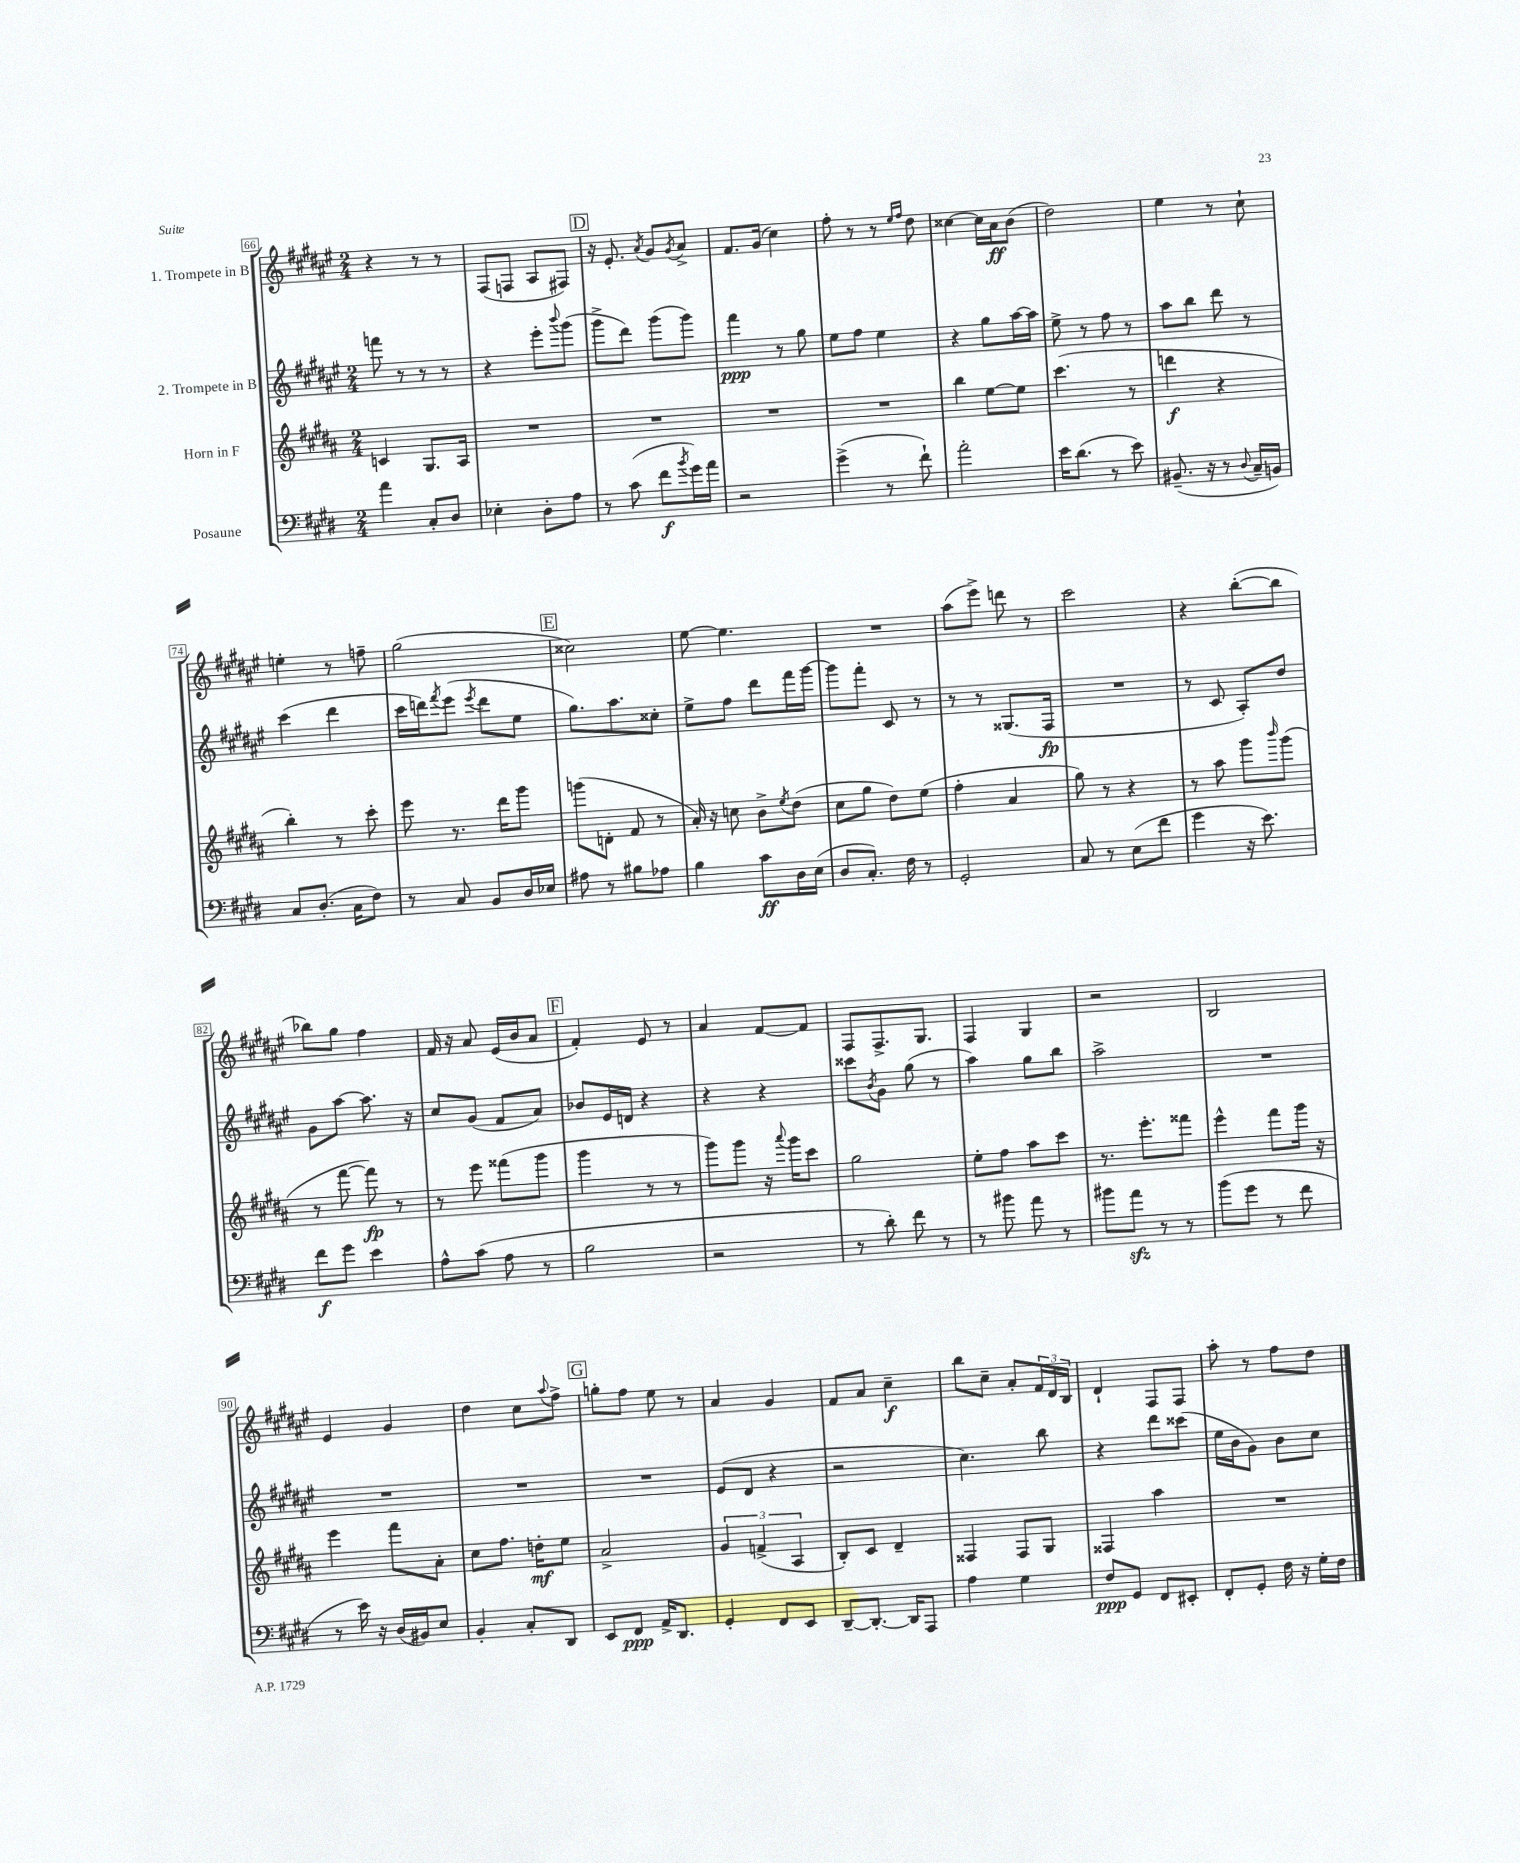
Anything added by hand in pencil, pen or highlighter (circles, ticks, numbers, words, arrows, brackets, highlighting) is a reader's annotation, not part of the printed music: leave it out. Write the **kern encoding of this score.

**kern	**kern	**kern	**kern
*staff4	*staff3	*staff2	*staff1
*clefF4	*clefG2	*clefG2	*clefG2
*k[f#c#g#d#]	*k[f#c#g#d#a#]	*k[f#c#g#d#a#e#]	*k[f#c#g#d#a#e#]
*M2/4	*M2/4	*M2/4	*M2/4
4a	4c	8fff	4r
.	.	8r	.
8C#'	8.G#	8r	8r
8D#	.	8r	8r
.	16A#	.	.
=	=	=	=
4E-'	2r	4r	(8F#
.	.	.	8F
8D#'	.	8eee#'	8A#
.	.	8qqbbb	.
8A	.	(8ggg#	8F#)
=	=	=	=
8r	2r	8ggg#^	16r
.	.	.	8.e#'
(8c#	.	8ddd#)	.
.	.	.	8qa#
8f#	.	(8ggg#	8g#
8qb	.	.	8qg#
16g#)	.	8ggg#)	8a#^
16a	.	.	.
=	=	=	=
2r	2r	4fff#	8.f#
.	.	.	(16g#
.	.	8r	4cc#)
.	.	8gg#	.
=	=	=	=
(4g#^	2r	8ee#	8ff#'
.	.	8ff#	8r
8r	.	4ee#	8r
.	.	.	16qqee#
.	.	.	16qqff#
8f#`)	.	.	8dd#
=	=	=	=
2a'	4bb	4r	[4cc##
.	[8ee	8gg#	16cc##]
.	.	.	16a#
.	8ee]	[16aa#	(8b
.	.	16aa#]	.
=	=	=	=
16e	(4.ccc#	8ee#^	2dd#)
(8.d#	.	.	.
.	.	8r	.
8r	.	8ff#	.
8e)	8r	8r	.
=	=	=	=
(8.BB#~	4ddd	8aa#	4ee#
.	.	8bb	.
16r	.	.	.
8r	4r	8ddd#	8r
8qqD#	.	.	.
16C#~	.	8r	8cc#`
16BB)	.	.	.
=	=	=	=
8C#	4bb')	(4ccc#	4ee'
(8.D#'	.	.	.
.	8r	4ddd#	8r
16C#	.	.	.
8F#)	8ccc#'	.	8ff~
=	=	=	=
8r	8eee	16ccc#	(2gg#
.	.	16ddd)	.
.	.	8qfff#	.
8C#	8.r	(8eee#	.
.	.	8qeee#	.
8BB	.	8ddd	.
.	16ddd#	.	.
16D#	8ggg#	8ee#	.
16E-	.	.	.
=	=	=	=
8A#	(8ggg	8.gg#)	2cc##)
8r	8d'	.	.
.	.	8.aa#	.
8B#	8f#	.	.
8A-	8r	8cc##'	.
=	=	=	=
4B	16a#')	8ee#^	[8ee#
.	16r	.	.
.	8cc	8ff#	4.ee#]
8c#	8b^	8ddd#	.
.	8qee	.	.
16D#	(8dd#	16fff#	.
(16E	.	[16ggg#	.
=	=	=	=
8D#	8cc#	8ggg#]	2r
8.C#')	8gg#	8fff#'	.
.	8dd#)	8c#	.
16F#	.	.	.
8r	(8ee	8r	.
=	=	=	=
2GG#'	4ff#'	8r	(8aa#
.	.	8r	8eee#^)
.	4a#	(8.G##	8ddd
.	.	.	8r
.	.	16F#	.
=	=	=	=
8C#	8gg#)	2r	2ccc#
8r	8r	.	.
(8E	4r	.	.
8f#	.	.	.
=	=	=	=
4g#	8r	8r	4r
.	8aa#	8c#	.
16r	8ggg#	8A#')	([8bb'
8.e)	.	.	.
.	16qqbbb	.	.
.	(8ggg#	8dd#	8bb]
=	=	=	=
8f#	8r	8g#	8bb-)
8g#	[8fff#	[8aa#	8gg#
4e	8fff#])	8.aa#]	4ff#
.	8r	.	.
.	.	16r	.
=	=	=	=
8A^^	8r	8cc#	16f#
.	.	.	16r
(8c#	8eee	(8g#	8a#
8A	(8fff##	8f#	(16e#
.	.	.	16b
8r	8ggg#	8a#)	8a#
=	=	=	=
2B	4ggg#	8b-	4f#')
.	.	16e#	.
.	.	16d	.
.	8r	4r	8e#
.	8r	.	8r
=	=	=	=
2r	8ggg#)	4r	4a#
.	8ggg#	.	.
.	16r	4r	[8f#
.	8qqaaa#	.	.
.	16ggg#	.	.
.	8ccc#	.	8f#]
=	=	=	=
8r	2gg#	8ccc##	8F#
.	.	8qb	.
8d#')	.	8g#	8.F#^
8f#	.	(8gg#	.
.	.	.	8.G#
8r	.	8r	.
=	=	=	=
8r	8ee'	4aa#)	4F#
8b#	8ff#	.	.
8a	8aa#	8gg#	4G#
8r	8ccc#	8bb	.
=	=	=	=
8b#	8.r	2aa#^	2r
8a	.	.	.
.	8.eee'	.	.
8r	.	.	.
8r	8fff##	.	.
=	=	=	=
(8b	4eee^^	2r	2B
8g#	.	.	.
8r	8fff#	.	.
8f#	16ggg#	.	.
.	16r	.	.
=	=	=	=
8r	4eee	2r	4e#
16e)	.	.	.
16r	.	.	.
(16D#	8fff#	.	4g#
16BB#)	.	.	.
8E	8a#'	.	.
=	=	=	=
4BB'	8cc#	2r	4dd#
.	8.ff#	.	.
8C#'	.	.	8cc#
.	16dd'	.	.
.	.	.	8qqaa#
8DD#	8ee	.	8ff#^
=	=	=	=
8EE	2a#^	2r	8gg'
8FF#	.	.	8ff#
16AA^	.	.	8ee#
8.DD#	.	.	.
.	.	.	8r
=	=	=	=
4GG#'	6g#	(8e#	4a#
.	.	8d#	.
.	(6f^	.	.
8FF#	.	4r	4g#
.	6A#	.	.
8EE	.	.	.
=	=	=	=
[8DD#~	8B')	2r	8f#
8.DD#'_	8c#	.	8a#
.	4d#~	.	4cc#~
16DD#]	.	.	.
8AAA	.	.	.
=	=	=	=
4A	4F##	4.cc#)	8bb
.	.	.	8cc#~
4G#	8F##	.	8a#'
.	8G#	8bb	24f#
.	.	.	24d#
.	.	.	24B
=	=	=	=
8F#	4F##	4r	4d#`
8GG#	.	.	.
8FF#	4aa#	8ddd#	8F#
8EE#'	.	(8ccc##	8F#
=	=	=	=
8FF#'	2r	16ee#	8aa#'
.	.	16b	.
8GG#'	.	8g#)	8r
16F#	.	8b	8ff#
16r	.	.	.
16G#'	.	8cc#	8dd#
16F#	.	.	.
==	==	==	==
*-	*-	*-	*-
